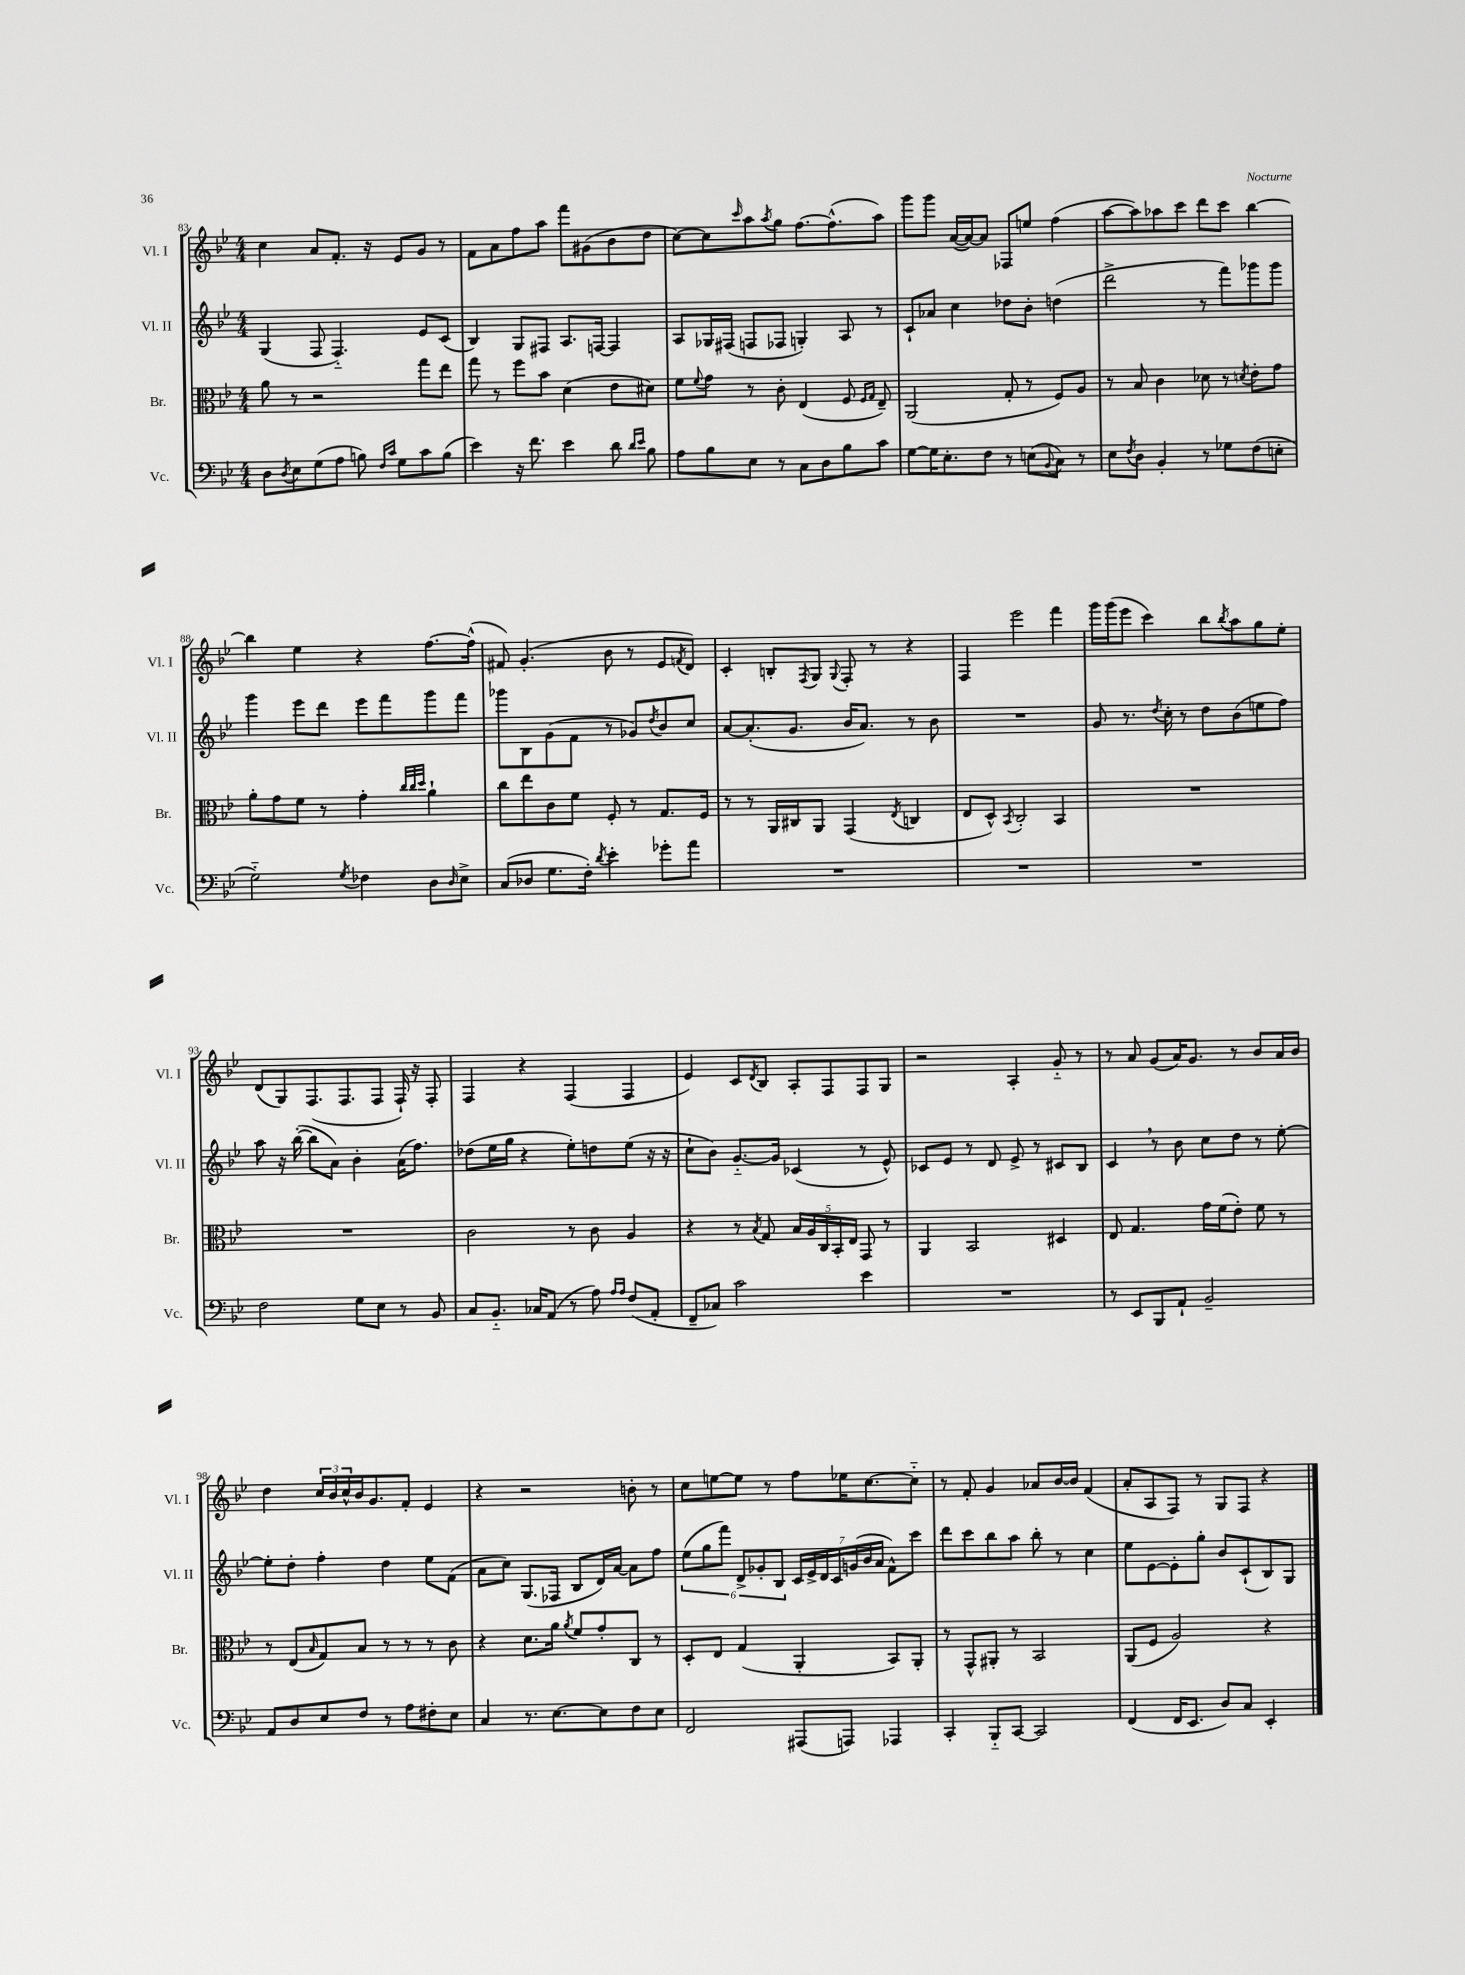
<<
\new StaffGroup <<
\new Staff = "s0" \with { instrumentName = "Vl. I" shortInstrumentName = "Vl. I" } {
    \clef treble \key bes \major \numericTimeSignature \time 4/4
    c''4 a'8 f'8.-. r16 ees'8 g'8 r8 |
    f'8 a'8 f''8 a''8 f'''8 gis'8( bes'8 d''8 |
    c''8~) c''8 \grace { c'''16 } a''8 \acciaccatura { a''8 } g''8 f''8.~ f''8.-^( a''8) |
    g'''8 g'''8 a'16~( a'16~) a'8 fes8 e''8 f''4( |
    a''8~ a''8) aes''8 c'''8 d'''8 c'''8 bes''4~ |
    bes''4 ees''4 r4 f''8.~ f''16-^( |
    fis'8) g'4.-.( bes'8 r8 ees'8 \acciaccatura { f'8 } d'8) |
    c'4-. b8-. \acciaccatura { f8 } g8 \appoggiatura { g8 } f8-. r8 r4 |
    f4 ees'''2 f'''4 |
    g'''16 g'''16( ees'''8 c'''4) bes''8 \acciaccatura { bes''8 } a''8 g''8 ees''8-. |
    d'8( g8) f8.( f8. f8 f16-!) r16 f8-. |
    f4 r4 f4( f4 |
    ees'4) c'8 \acciaccatura { d'8 } bes8 a8-. f8 f8 g8 |
    r2 a4-. g'8-_ r8 |
    r8 a'8 g'8( a'16) g'8. r8 bes'8 a'16 bes'16 |
    d''4 \tuplet 3/2 { c''16 bes'16 c''16-^ } bes'16 g'8. f'8-. ees'4 |
    r4 r2 b'8-. r8 |
    c''8 e''8~ e''8 r8 f''8 ees''16 c''8.~ c''8-_ |
    r8 f'8-. g'4 aes'8 bes'16~ bes'16 f'4( |
    a'8-. a8 f8) r8 g8 f8 r4 \bar "|." |
}
\new Staff = "s1" \with { instrumentName = "Vl. II" shortInstrumentName = "Vl. II" } {
    \clef treble \key bes \major \numericTimeSignature \time 4/4
    g4( f8 f4.-_) ees'8 c'8( |
    bes4) g8 fis8 a8. f16~ f4 |
    a8 ges16 fis16( f8 fes8 g4-.) a8 r8 |
    c'8-! aes'8 c''4 des''8 bes'8-. d''4( |
    d'''2-> r8 f'''8) ges'''8 ges'''8 |
    g'''4 ees'''8 d'''8 ees'''8 f'''8 g'''8 f'''8 |
    ges'''8 bes8 g'8( f'8 r8 ges'8) \acciaccatura { d''8 } bes'8 c''8 |
    a'8~ a'8.-.( g'8. bes'16 a'8.) r8 bes'8 |
    R1 |
    g'8 r8. \acciaccatura { d''8 } c''16-. r8 d''8 bes'8( e''8 f''8) |
    a''8 r16 bes''16~-.( bes''8 a'8) bes'4-. a'16( f''8.) |
    des''8( ees''16 g''16 r4 ees''8-.) d''8 ees''8( r16 r16 |
    c''8-! bes'8) g'8.~-_ g'16 ces'4( r8 ees'8-^) |
    ces'8 ees'8 r8 d'8 ees'8-> r8 cis'8 bes8 |
    c'4 \breathe r8 bes'8 c''8 d''8 r8 ees''8~-. |
    ees''8-. d''8-. f''4-. d''4 ees''8 f'8( |
    a'8 c''8) g8.( fes16 bes8 d'16) a'16~ a'8 f''8 |
    \tuplet 6/4 { ees''8( g''8 f'''8) d'8-> ges'8-. bes8 } \tuplet 7/4 { c'16 ees'16-> d'16 c'16 g'16( bes'16 a'16 } f'8-^) c'''8 |
    d'''8 c'''8 bes''8 a''8 bes''8-. r8 c''4 |
    ees''8 ees'8~ ees'8-. g''8-. bes'8 c'8-!( bes8) g8 \bar "|." |
}
\new Staff = "s2" \with { instrumentName = "Br." shortInstrumentName = "Br." } {
    \clef alto \key bes \major \numericTimeSignature \time 4/4
    a'8 r8 r2 g''8 ees''8 |
    g''8 r8 f''8 bes'8 d'4( ees'8 dis'8) |
    f'8 \appoggiatura { f'8 } g'8 r8 c'8-. ees4( f8 \grace { f16 g16 } ees8--) |
    a,2( g8-. r8 f8) a8 |
    r8 bes8 c'4 des'8 r8 \acciaccatura { d'8 } ees'8-. g'8 |
    a'8-. g'8 f'8 r8 g'4-. \grace { c''32 c''32 d''32 } a'4-! |
    c''8 ees''8 c'8 f'8 f8-. r8 g8. f16 |
    r8 r8 a,16 cis16 a,8 g,4( \acciaccatura { ees8 } c4 |
    ees8 d8-^) \acciaccatura { bes,8 } c2-. bes,4 |
    R1 |
    R1 |
    c'2 r8 c'8 a4 |
    r4 r8 \acciaccatura { bes8 } g8 \tuplet 5/4 { bes16 a16 c16 bes,16-. ees16 } g,8 r8 |
    a,4 bes,2 dis4 |
    ees8 g4. g'16 f'16( ees'8-.) f'8 r8 |
    r8 ees8( \grace { bes16 } g8) bes8 r8 r8 r8 c'8 |
    r4 d'8. a'16 \acciaccatura { a'8 } f'8 g'8-. c8 r8 |
    d8-. ees8 g4( a,4-. bes,8) a,8-. |
    r8 g,8-^ ais,8-. r8 bes,2 |
    a,8( f8 a2) r4 \bar "|." |
}
\new Staff = "s3" \with { instrumentName = "Vc." shortInstrumentName = "Vc." } {
    \clef bass \key bes \major \numericTimeSignature \time 4/4
    d8 \acciaccatura { d8 } ees8 g8( a8 b8) \grace { f16 c'16 } g8 c'8 b8( |
    ees'4) r16 f'8. ees'4 d'8 \grace { d'16 ees'16 } bes8 |
    a8 bes8 ees8 r8 c8 d8 bes8 c'8 |
    g8~ g16 ees8.-. f8 r8 e8( \appoggiatura { bes,8 } c8) r8 |
    ees8 \acciaccatura { f8 } d8 bes,4-. r8 ges8 f8( e8-. |
    g2-_) \acciaccatura { g8 } fes4 d8 \grace { d16 } ees8-> |
    c8( des8 g8. f16-.) \acciaccatura { d'8 } ees'4-. ges'8-. a'8 |
    R1 |
    R1 |
    R1 |
    f2 g8 ees8 r8 bes,8 |
    c8 bes,8.-_ ces16 a,8( r8 a8) \grace { a16 a16 } f8( a,8-. |
    f,8-- ces8) c'2 ees'4 |
    R1 |
    r8 ees,8 bes,,8 a,8-! bes,2-- |
    a,8 d8 ees8 f8 r8 a8 fis8-. ees8 |
    c4 r8. ees8.~ ees8 f8 ees8 |
    f,2 ais,,8( a,,8) aes,,4 |
    c,4-. bes,,8-_ c,8~ c,2 |
    f,4( f,16 ees,8. d8) c8 ees,4-. \bar "|." |
}
>>
>>
\layout { \context { \Score currentBarNumber = #83 } }
